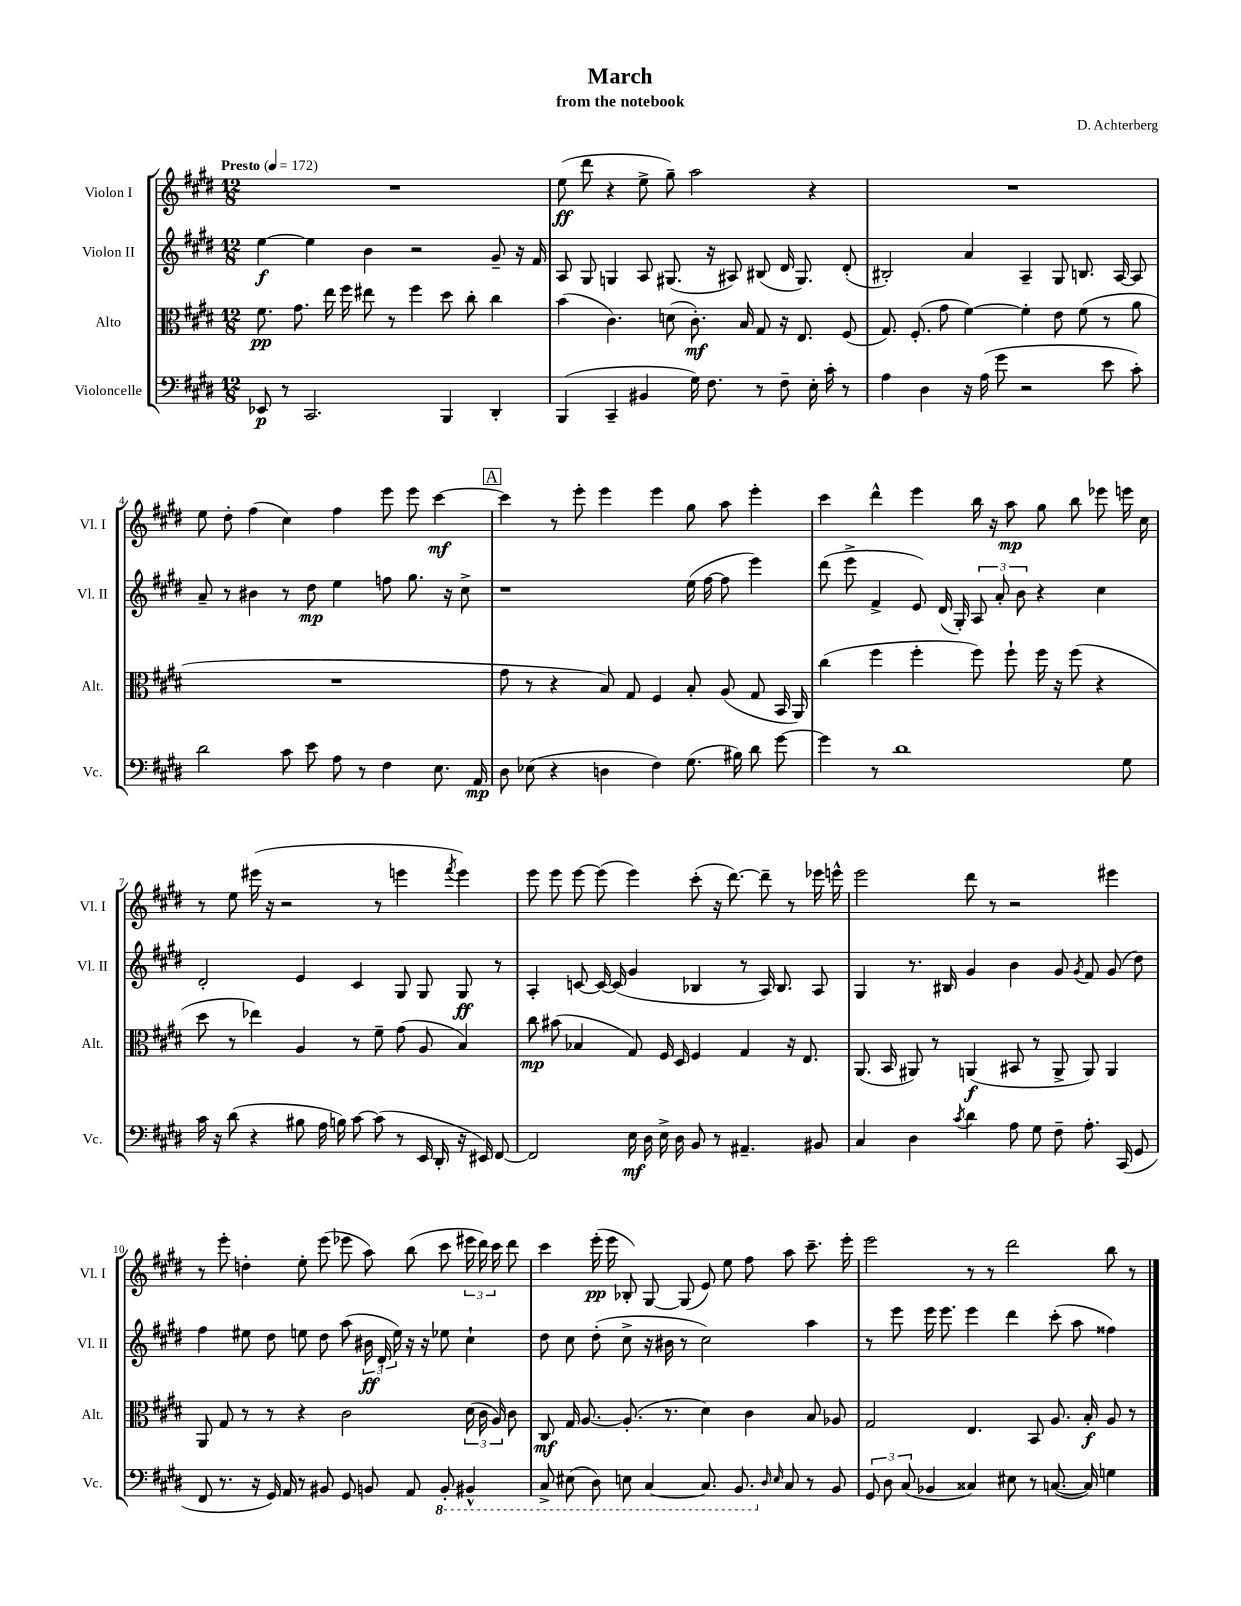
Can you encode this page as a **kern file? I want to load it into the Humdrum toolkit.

**kern	**dynam	**kern	**dynam	**kern	**dynam	**kern	**dynam
*part4	*part4	*part3	*part3	*part2	*part2	*part1	*part1
*staff4	*staff4	*staff3	*staff3	*staff2	*staff2	*staff1	*staff1
*I"Violoncelle	*	*I"Alto	*	*I"Violon II	*	*I"Violon I	*
*I'Vc.	*	*I'Alt.	*	*I'Vl. II	*	*I'Vl. I	*
*clefF4	*	*clefC3	*	*clefG2	*	*clefG2	*
*k[f#c#g#d#]	*	*k[f#c#g#d#]	*	*k[f#c#g#d#]	*	*k[f#c#g#d#]	*
*M12/8	*	*M12/8	*	*M12/8	*	*M12/8	*
*MM172	*	*MM172	*	*MM172	*	*MM172	*
=1	=1	=1	=1	=1	=1	=1	=1
!	!	!	!	!	!	!LO:TX:a:B:t=Presto	!
8EE-X/	p	8.f#\	pp	[4ee\	f	1.r	.
8r	.	.	.	.	.	.	.
.	.	8.g#\	.	.	.	.	.
2.CC#/	.	.	.	4ee\]	.	.	.
.	.	16ee\	.	.	.	.	.
.	.	16ff#\	.	.	.	.	.
.	.	8ee#X\	.	4b\	.	.	.
.	.	8r	.	.	.	.	.
.	.	4ff#\	.	2r	.	.	.
4BBB/	.	8dd#\	.	.	.	.	.
.	.	8cc#'\	.	.	.	.	.
4DD#'/	.	4cc#\	.	8g#~/	.	.	.
.	.	.	.	16r	.	.	.
.	.	.	.	16f#/	.	.	.
=2	=2	=2	=2	=2	=2	=2	=2
(4BBB/	.	(4b\	.	8A/	.	(8ee\	ff
.	.	.	.	8G#/	.	8ddd#\	.
4CC#~/	.	4.c#\)	.	4Gn/	.	4r	.
4BB#X/	.	.	.	8A/	.	8ee^\	.
.	.	(8dn\	.	(8.G#X/	.	8gg#~\)	.
16G#\)	.	8.c#'\)	mf	.	.	2aa\	.
8.F#\	.	.	.	16r	.	.	.
.	.	.	.	8A#X/)	.	.	.
.	.	16B/	.	.	.	.	.
8r	.	8G#/	.	(8B#X/	.	.	.
8F#~\	.	16r	.	16d#/	.	.	.
.	.	8.E/	.	8.G#/)	.	.	.
16E'\	.	.	.	.	.	4r	.
16c#'\	.	.	.	.	.	.	.
8r	.	(8F#/	.	(8d#'/	.	.	.
=3	=3	=3	=3	=3	=3	=3	=3
4A\	.	8.G#/)	.	2B#X'/)	.	1.r	.
.	.	(8.F#'/	.	.	.	.	.
4D#\	.	.	.	.	.	.	.
.	.	8g#\	.	.	.	.	.
16r	.	[4f#\)	.	4a/	.	.	.
(16A\	.	.	.	.	.	.	.
8g#\	.	.	.	.	.	.	.
2r	.	4f#'\]	.	4A~/	.	.	.
.	.	8e\	.	8G#/	.	.	.
.	.	(8f#\	.	8.Bn/	.	.	.
8e\	.	8r	.	.	.	.	.
.	.	.	.	[16A/	.	.	.
8c#'\)	.	8a\	.	8A/]	.	.	.
!!LO:LB:g=z
=4	=4	=4	=4	=4	=4	=4	=4
2d#\	.	1.r	.	8a~/	.	8ee\	.
.	.	.	.	8r	.	8dd#'\	.
.	.	.	.	4b#X\	.	(4ff#\	.
8c#\	.	.	.	8r	.	4cc#\)	.
8e\	.	.	.	8dd#\	mp	.	.
8A\	.	.	.	4ee\	.	4ff#\	.
8r	.	.	.	.	.	.	.
4F#\	.	.	.	8ffn\	.	8eee\	.
.	.	.	.	8.gg#\	.	8eee\	.
8.E\	.	.	.	.	.	[4ccc#\	mf
.	.	.	.	16r	.	.	.
.	.	.	.	8cc#^\	.	.	.
16AA/	mp	.	.	.	.	.	.
!!LO:REH:place=s1:t=A
=5	=5	=5	=5	=5	=5	=5	=5
8D#\	.	8g#\	.	1r	.	4ccc#\]	.
(8E-X\	.	8r	.	.	.	.	.
4r	.	4r	.	.	.	8r	.
.	.	.	.	.	.	8eee'\	.
4Dn\	.	8B/)	.	.	.	4eee\	.
.	.	8G#/	.	.	.	.	.
4F#\)	.	4F#/	.	.	.	4eee\	.
(8.G#\	.	8B'/	.	(16ee\	.	8gg#\	.
.	.	.	.	[16ff#\	.	.	.
.	.	(8A/	.	8ff#\]	.	8aa\	.
16B#X\)	.	.	.	.	.	.	.
8d#\	.	8G#/	.	4eee\)	.	4eee'\	.
[8g#\	.	16BB/	.	.	.	.	.
.	.	16AA/)	.	.	.	.	.
=6	=6	=6	=6	=6	=6	=6	=6
4g#\]	.	(4cc#\	.	(8ddd#\	.	4ccc#\	.
.	.	.	.	8eee^\	.	.	.
8r	.	4ff#\	.	4f#^/	.	4ddd#^^\	.
1d#	.	.	.	.	.	.	.
.	.	4ff#'\	.	8e/)	.	4eee\	.
.	.	.	.	(16d#/	.	.	.
.	.	.	.	16G#'/)	.	.	.
.	.	8ff#\)	.	12A/	.	16bb\	.
.	.	.	.	.	.	16r	.
.	.	.	.	12a'/	.	.	.
.	.	8ff#`\	.	.	.	8aa\	mp
.	.	.	.	12b\	.	.	.
.	.	16ff#\	.	4r	.	8gg#\	.
.	.	16r	.	.	.	.	.
.	.	(8ff#\	.	.	.	8bb\	.
.	.	4r	.	4cc#\	.	8eee-X\	.
8G#\	.	.	.	.	.	16eeen\	.
.	.	.	.	.	.	16cc#\	.
!!LO:LB:g=z
=7	=7	=7	=7	=7	=7	=7	=7
16c#\	.	8dd#\	.	2d#'/	.	8r	.
16r	.	.	.	.	.	.	.
(8d#\	.	8r	.	.	.	8ee\	.
4r	.	4ee-X\)	.	.	.	(16eee#X\	.
.	.	.	.	.	.	16r	.
.	.	.	.	.	.	2r	.
8B#X\	.	4A/	.	4e/	.	.	.
16A\	.	.	.	.	.	.	.
16Bn\)	.	.	.	.	.	.	.
[8c#\	.	8r	.	4c#/	.	.	.
(8c#\]	.	8f#~\	.	.	.	8r	.
8r	.	(8g#\	.	8G#/	.	4eeen\	.
16EE/	.	8A/	.	8G#/	.	.	.
16DD#'/	.	.	.	.	.	.	.
.	.	.	.	.	.	8qfff#/	.
16r	.	4B/)	.	8G#/	ff	4eee\)	.
16EE#X/)	.	.	.	.	.	.	.
[8FF#/	.	.	.	8r	.	.	.
=8	=8	=8	=8	=8	=8	=8	=8
2FF#/]	.	8cc#\	mp	4A'/	.	8eee\	.
.	.	(8b#X\	.	.	.	8eee\	.
.	.	4B-X/	.	[8cn/	.	[8eee\	.
.	.	.	.	16c/_	.	(8eee\]	.
.	.	.	.	(16c/]	.	.	.
16E\	mf	8G#/)	.	4g#/	.	4eee\)	.
16D#\	.	.	.	.	.	.	.
16E^\	.	16F#/	.	.	.	.	.
16D#\	.	16D#/	.	.	.	.	.
8BB/	.	4F#/	.	4B-X/	.	(8ccc#'\	.
8r	.	.	.	.	.	16r	.
.	.	.	.	.	.	[8.ddd#\)	.
4.AA#X~/	.	4G#/	.	8r	.	.	.
.	.	.	.	16A/)	.	8ddd#~\]	.
.	.	.	.	8.B-/	.	.	.
.	.	16r	.	.	.	8r	.
.	.	8.E/	.	.	.	.	.
8BB#X/	.	.	.	8A/	.	16eee-X\	.
.	.	.	.	.	.	16eeen^^\	.
=9	=9	=9	=9	=9	=9	=9	=9
4C#/	.	(8.AA/	.	4G#/	.	2eee\	.
.	.	16BB/	.	.	.	.	.
4D#\	.	8AA#X/)	.	8.r	.	.	.
.	.	8r	.	.	.	.	.
.	.	.	.	16B#X/	.	.	.
8qc#/	.	.	.	.	.	.	.
4d#\	.	(4AAn/	f	4g#/	.	8ddd#\	.
.	.	.	.	.	.	8r	.
8A\	.	8BB#X/	.	4b\	.	2r	.
8G#\	.	8r	.	.	.	.	.
8F#~\	.	8AA^/	.	8g#/	.	.	.
.	.	.	.	8qg#/	.	.	.
8.A'\	.	8AA/)	.	8f#/	.	.	.
.	.	4AA/	.	(8g#/	.	4eee#X\	.
(16CC#/	.	.	.	.	.	.	.
8GG#/	.	.	.	8dd#\)	.	.	.
!!LO:LB:g=z
=10	=10	=10	=10	=10	=10	=10	=10
8FF#/	.	8AA/	.	4ff#\	.	8r	.
8.r	.	8G#/	.	.	.	8eee'\	.
.	.	8r	.	8ee#X\	.	4ddn'\	.
16r	.	.	.	.	.	.	.
16GG#/)	.	8r	.	8dd#\	.	.	.
16AA/	.	.	.	.	.	.	.
8r	.	4r	.	8een\	.	8ee'\	.
8BB#X/	.	.	.	8dd#\	.	(8eee\	.
8GG#/	.	2c#\	.	(8aa\	.	8eee-X\	.
8BBn/	.	.	.	24b#X\	ff	8aa\)	.
.	.	.	.	24d#'/	.	.	.
.	.	.	.	24ee\)	.	.	.
8AA/	.	.	.	16r	.	(8bb\	.
.	.	.	.	16r	.	.	.
*8ba	*	*	*	*	*	*	*
8BBB'/	.	.	.	8ee-X\	.	8ccc#\	.
4BBB#X^^/	.	(24d#\	.	4cc#`\	.	24eee#X\	.
.	.	24c#\	.	.	.	24ddd#\)	.
.	.	24A/)	.	.	.	24ccc#\	.
.	.	8c#\	.	.	.	8ddd#\	.
=11	=11	=11	=11	=11	=11	=11	=11
8CC#^/	.	8C#/	mf	8dd#\	.	4ccc#\	.
(8EE#X\	.	16G#/	.	8cc#\	.	.	.
.	.	[8.A/	.	.	.	.	.
8DD#\)	.	.	.	(8dd#'\	.	(16eee'\	pp
.	.	.	.	.	.	16eee\	.
8EEn\	.	(8.A'/]	.	8cc#^\	.	8B-X'/)	.
[4CC#/	.	.	.	16r	.	[8G#/	.
.	.	8.r	.	16b#X\	.	.	.
.	.	.	.	8r	.	(8G#/]	.
8.CC#/]	.	4d#\)	.	2cc#\)	.	8e/)	.
.	.	.	.	.	.	8ee\	.
8.BBB/	.	.	.	.	.	.	.
.	.	4c#\	.	.	.	8ff#\	.
*X8ba	*	*	*	*	*	*	*
16qqD#/	.	.	.	.	.	.	.
16qqE/	.	.	.	.	.	.	.
8C#/	.	.	.	.	.	8aa\	.
8r	.	8B/	.	4aa\	.	8.ccc#~\	.
8BB/	.	8A-X/	.	.	.	.	.
.	.	.	.	.	.	16eee'\	.
=12	=12	=12	=12	=12	=12	=12	=12
12GG#/	.	2G#/	.	8r	.	2eee\	.
12D#\	.	.	.	.	.	.	.
.	.	.	.	8eee\	.	.	.
(12C#/	.	.	.	.	.	.	.
4BB-X/	.	.	.	16eee\	.	.	.
.	.	.	.	8.eee\	.	.	.
4C##X/)	.	4.E/	.	4eee\	.	8r	.
.	.	.	.	.	.	8r	.
8E#X\	.	.	.	4ddd#\	.	2ddd#\	.
8r	.	8BB/	.	.	.	.	.
([8.Cn/	.	8.A/	.	(8ccc#'\	.	.	.
.	.	.	.	8aa\	.	.	.
16C/])	.	16B'/	f	.	.	.	.
4Gn\	.	8A/	.	4ff##X\)	.	8bb\	.
.	.	8r	.	.	.	8r	.
==	==	==	==	==	==	==	==
*-	*-	*-	*-	*-	*-	*-	*-
